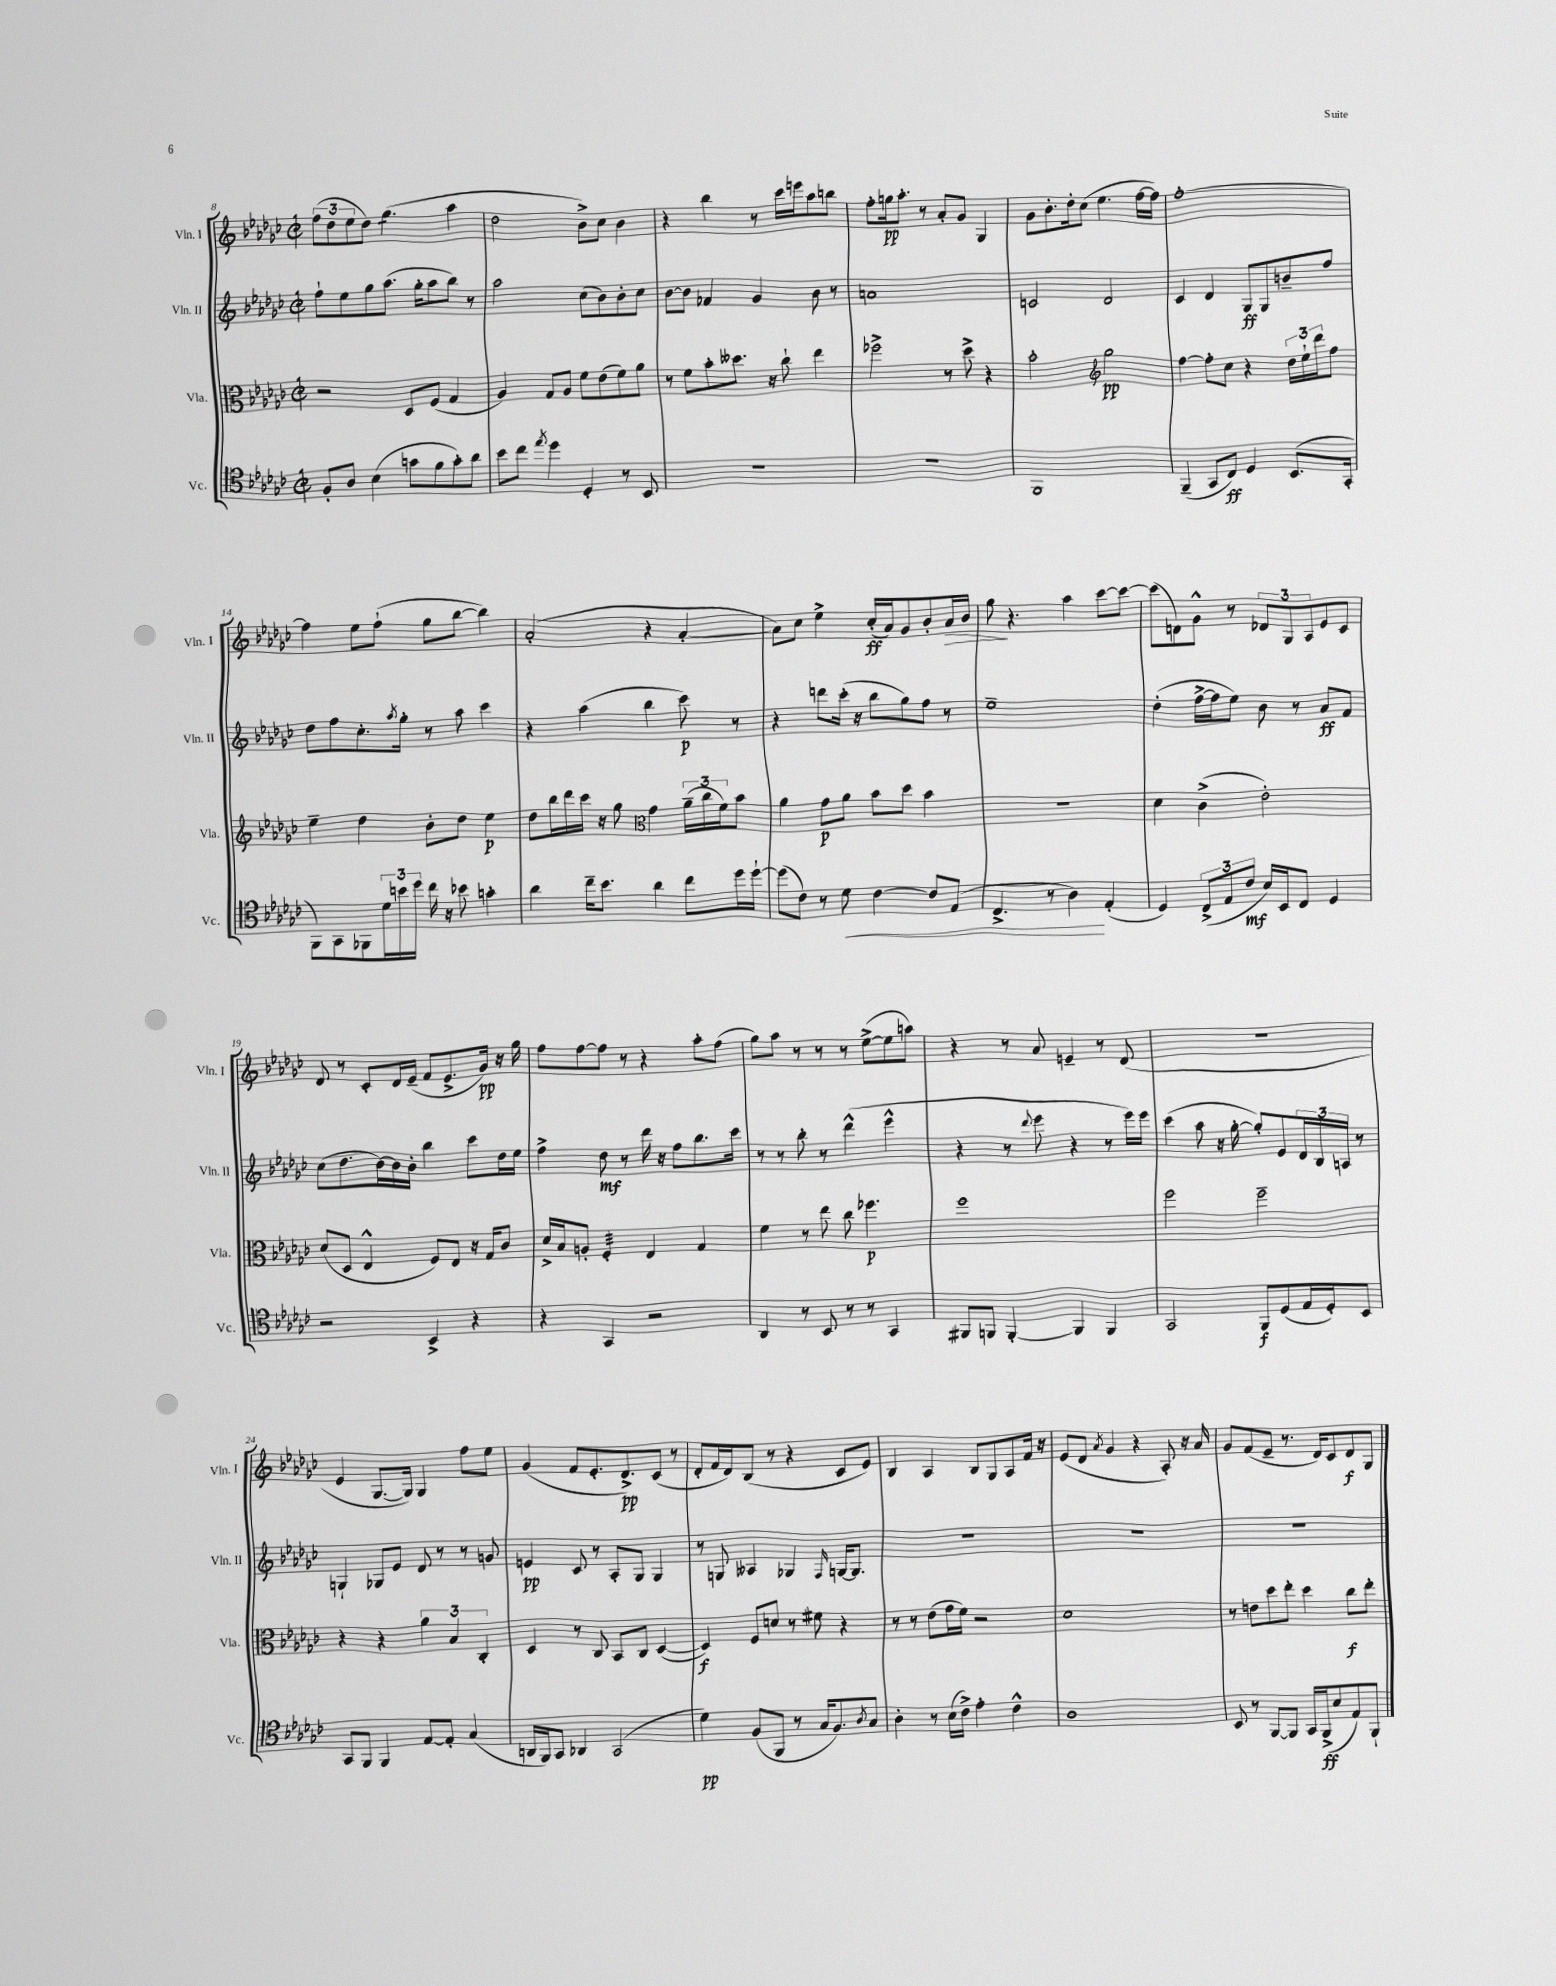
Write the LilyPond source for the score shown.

<<
\new StaffGroup <<
\new Staff = "s0" \with { instrumentName = "Vln. I" shortInstrumentName = "Vln. I" } {
    \clef treble \key ges \major \defaultTimeSignature \time 2/2
    \tuplet 3/2 { f''8( des''8 ees''8 } des''8) ges''4.:8( aes''4 |
    des''2 bes'8->) ces''8 bes'4 |
    r4 bes''4 r8 ces'''16 e'''16 aes''8 b''8 |
    f''8-. g''16\pp aes''8.-. r8 aes'8-. ges'8 ges4 |
    ges'8 bes'8.-. des''16-. ces''8( ees''4. f''16~ f''16) |
    f''1~-. |
    f''4 ees''8 f''8-!( ges''8 bes''8~ bes''4) |
    aes'2-.( r4 aes'4~-. |
    aes'8) ces''8 ees''4-> ces''16-.\ff( aes'16) ges'8 bes'8-. aes'16\> bes'16 |
    ges''8\! r4. aes''4 ces'''8~ ces'''8~ |
    ces'''8( d'8) ges'8-^ r8 \tuplet 3/2 { des'8 ges8 aes8 } ees'8 ces'8 |
    des'8 r8 ces'8-. des'16 ees'16--( f'8 ees'8.-> ges'16\pp) r16 ges''16 |
    f''8 f''8~ f''8 r8 r4 aes''8-. f''8( |
    ges''8) aes''8 r8 r8 r8 ees''8~->( ees''8 a''8) |
    r4 r8 aes'8 e'4-- r8 des'8( |
    R1 |
    ees'4 ges8.~ ges16) ges4 f''8 ees''8 |
    ges'4( f'8 ees'8.-. des'8.->\pp) ces'8( r8 |
    des'8-. f'16 des'16) bes8( r8 r4 ces'8 ees'8) |
    bes4 aes4 bes8 ges8 aes8 f'16 r16 |
    ees'8( des'8 \acciaccatura { aes'8 } ges'4 r4 aes8-.) r16 aes'16 |
    ges'8 f'8( ees'8-- r8. des'16) ces'8 des'8\f ges8 \bar "|." |
}
\new Staff = "s1" \with { instrumentName = "Vln. II" shortInstrumentName = "Vln. II" } {
    \clef treble \key ges \major \defaultTimeSignature \time 2/2
    f''8-! ees''8 ges''8 aes''8.( ges''16-. aes''8 bes''8) r8 |
    aes''2 ces''8( bes'8) bes'8-. ces''8 |
    bes'8~ bes'8 fes'4 ges'4 bes'8 r8 |
    a'1 |
    c'2 des'2 |
    ces'4 des'4 ges8\ff ges8 b'8-- f''8 |
    des''8 f''8 ces''8.-. \acciaccatura { aes''8 } ges''16-. r8 aes''8 ces'''4 |
    r4 aes''4( bes''4 ces'''8\p) r8 |
    r4 d'''8 ces'''16-.( r16 bes''8 ges''8) f''8 r8 |
    ees''1-- |
    des''4-.( f''16~-> f''16 ees''8) bes'8 r8 aes'8\ff f'8 |
    ces''8( des''8. bes'16~) bes'16 bes'16-. bes''4 ces'''8 des''16 ees''16 |
    f''4-> des''8\mf r8 des'''16 r16 f''8 bes''8. ces'''16 |
    r8 r8 bes''8-. r8 des'''4-^( ees'''4-^ |
    r4 r8 \appoggiatura { des'''8 } ees'''8 r4 r8 ees'''16) ees'''16 |
    ces'''4( aes''8 r16 ges''16~-. ges''8-.) ees'8 \tuplet 3/2 { des'16 bes16 a16 } r8 |
    g4-! ges8 ees'8 des'8 r8 r8 g'8 |
    e'4\pp ces'8 r8 aes8-. ges8 ges4 |
    r8 g8 aeses4 ges4 \grace { f16 } g16~ g8. |
    R1 |
    R1 |
    R1 \bar "|." |
}
\new Staff = "s2" \with { instrumentName = "Vla." shortInstrumentName = "Vla." } {
    \clef alto \key ges \major \defaultTimeSignature \time 2/2
    r2 des8 f8( ges4 |
    aes4) ges8 aes8 f'8 ees'8( f'8) aes'8 |
    r8 f'8 bes'8-. deses''8. r16 ces''8-! ees''4 |
    fes''2-> r8 des''8-> r4 |
    bes'2-. \clef treble ges''2\pp |
    f''4~ f''8-. ces''8 r4 \tuplet 3/2 { des''16 ees''16-! des'''16 } f''8 |
    ees''4-- des''4 bes'8-. des''8 ees''4\p |
    des''8 bes''16 des'''16 ces'''16 r16 ges''8 \clef alto ges'4 \tuplet 3/2 { aes'16--( ces''16 f'16) } bes'8 |
    aes'4 ges'8\p aes'8 bes'8 des''8 bes'4 |
    R1 |
    des'4 ces'4->( ees'2-.) |
    des'8( des8 ees4-^ f8) ees8 r16 ges16 ces'8 |
    des'16-> bes16 a8-. f4:32-. ees4 ges4 |
    f'4 r8 ees''8 ces''8 fes''4.\p |
    f''1 |
    f''2 f''2-- |
    r4 r4 \tuplet 3/2 { aes'4 bes4 ces4-. } |
    des4 r8 ces8 bes,8 ces8 des4~( |
    des4\f) f8 d'8 r8 fis'8 r4 |
    r8 r8 ees'8( ges'16 f'16) r2 |
    des'1 |
    r8 e'8 des''8 ees''8-. des''4 ces''8\f ees''8-. \bar "|." |
}
\new Staff = "s3" \with { instrumentName = "Vc." shortInstrumentName = "Vc." } {
    \clef tenor \key ges \major \defaultTimeSignature \time 2/2
    f8-. aes8 bes4( g'8 f'8 g'8-.) aes'8 |
    bes'8 ces''8 \acciaccatura { ees''8 } des''4 des4-. r8 bes,8 |
    R1 |
    R1 |
    f,1 |
    f,4--( ges,8 ces8\ff) des4 bes,8.( ges,16-. |
    f,8) ges,8 fes,8 \tuplet 3/2 { des'16 b'16 des''16 } ces''16 r16 bes'8 g'4-. |
    aes'4 ces''16-- bes'8. aes'4 ces''8 des''16 des''16~-! |
    des''8( ces'8) r8 des'8\< ces'4~ ces'8 ees8( |
    ces4.-> r8 aes4\!) ees4-.( |
    des4) \tuplet 3/2 { ces8->( ees8 ces'8\mf } bes16) bes,16 ces8 des4 |
    r2 bes,4-> r4 |
    r4 ges,4 r2 |
    aes,4 r8 bes,8 r8 r8 ges,4 |
    fis,8 f,8 f,4~-. f,4 f,4 |
    ges,2 f,8\f des8( ees16 des16-.) bes,8 |
    ges,8 f,8 f,4 ees8~ ees8-. ges4( |
    a,16 f,16) ges,8 aes,4 ges,2( |
    des'4\pp) f8( f,8 r8 ges16 f8.) \acciaccatura { aes8 } ges8 |
    aes4-. r8 bes16( ces'16->) ees'4-. ces'4-^ |
    aes1 |
    bes,8 r8 f,8~ f,8 ges,16 f,16->\ff( bes8 ees8) f,8-! \bar "|." |
}
>>
>>
\layout { \context { \Score currentBarNumber = #8 } }
